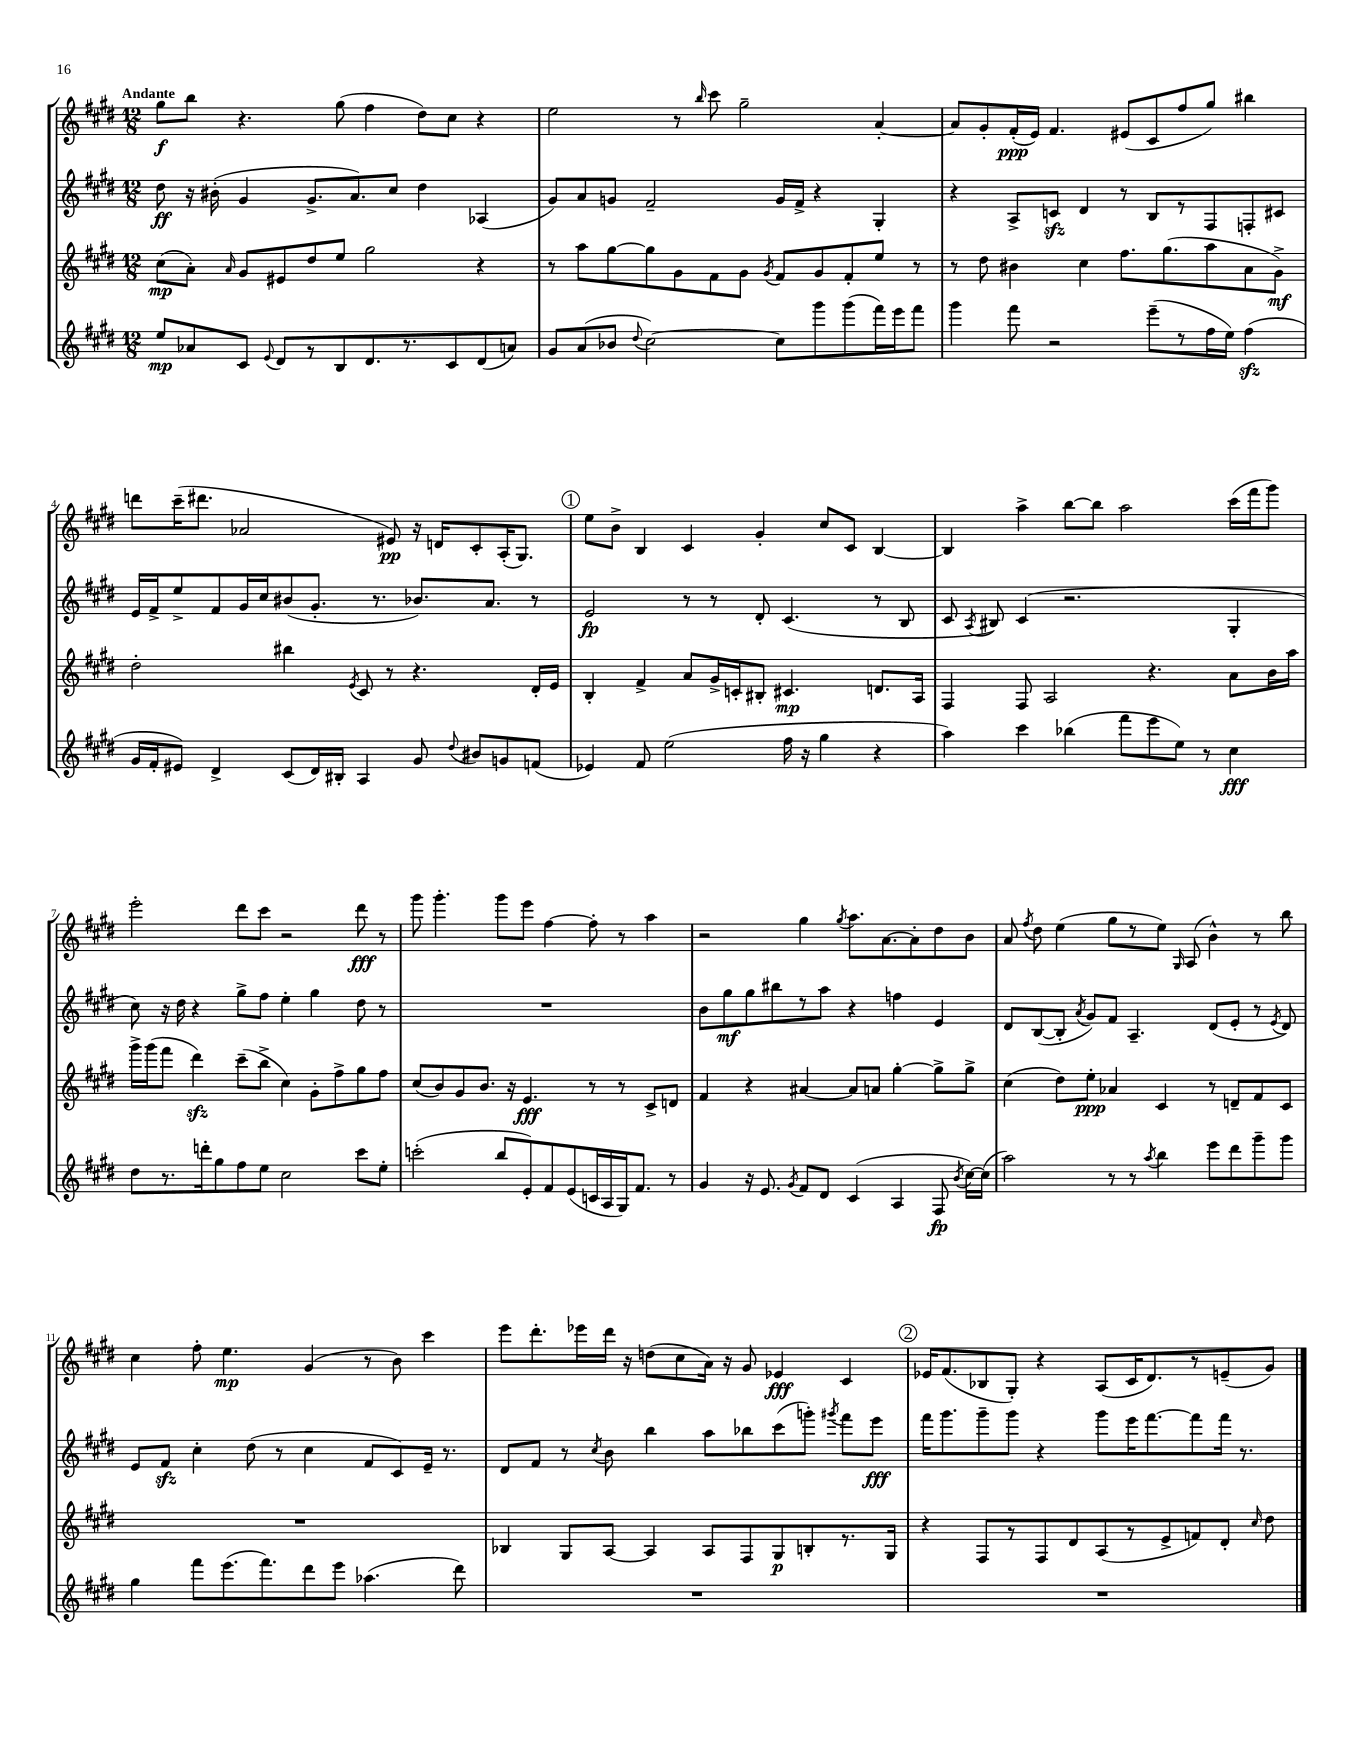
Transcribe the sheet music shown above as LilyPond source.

<<
\new StaffGroup <<
\new Staff = "s0" {
    \clef treble \key e \major \numericTimeSignature \time 12/8 \tempo "Andante"
    \autoBeamOff gis''8[\f b''8] r4. gis''8( fis''4 dis''8[) cis''8] r4 |
    e''2 r8 \grace { b''16 } cis'''8 gis''2-- a'4~-. |
    a'8[ gis'8-. fis'16-.\ppp( e'16]) fis'4. eis'8[( cis'8 fis''8 gis''8]) bis''4 |
    d'''8[ cis'''16--( dis'''8.] aes'2 eis'8\pp) r16 d'16[ cis'8-. a16-.( gis8.]) |
    \mark \markup { \circle "1" } e''8[ b'8]-> b4 cis'4 gis'4-. cis''8[ cis'8] b4~ |
    b4 a''4-> b''8[~ b''8] a''2 cis'''16[( fis'''16 gis'''8]) |
    e'''2-. dis'''8[ cis'''8] r2 dis'''8\fff r8 |
    gis'''8 gis'''4.-. gis'''8[ e'''8] fis''4~ fis''8-. r8 a''4 |
    r2 gis''4 \acciaccatura { gis''8 } a''8.[ a'8.~ a'8-. dis''8 b'8] |
    a'8 \acciaccatura { fis''8 } dis''8 e''4( gis''8[ r8 e''8]) \grace { gis16 } a8( b'4-^) r8 b''8 |
    cis''4 fis''8-. e''4.\mp gis'4( r8 b'8) cis'''4 |
    e'''8[ dis'''8.-. ees'''16 dis'''16] r16 d''8[( cis''8 a'16]) r16 gis'8 ees'4\fff cis'4 |
    \mark \markup { \circle "2" } ees'16[ fis'8.( bes8 gis8]-.) r4 a8[( cis'16 dis'8.) r8 e'8--( gis'8]) \bar "|." |
}
\new Staff = "s1" {
    \clef treble \key e \major \numericTimeSignature \time 12/8
    \autoBeamOff dis''8\ff r16 bis'16-.( gis'4 gis'8.[-> a'8.) cis''8] dis''4 aes4( |
    gis'8[) a'8 g'8] fis'2-- g'16[ fis'16]-> r4 gis4-. |
    r4 a8[-> c'8]\sfz dis'4 r8 b8[ r8 fis8 f8-. cis'8] |
    e'16[ fis'16-> e''8-> fis'8 gis'16 cis''16 bis'8( gis'8.]-. r8. bes'8.[) a'8.] r8 |
    \mark \markup { \circle "1" } e'2\fp r8 r8 dis'8-. cis'4.( r8 b8 |
    cis'8 \acciaccatura { a8 } bis8) cis'4( r2. gis4-. |
    cis''8) r16 dis''16 r4 gis''8[-> fis''8] e''4-. gis''4 dis''8 r8 |
    R1. |
    b'8[ gis''8\mf gis''8 bis''8 r8 a''8] r4 f''4 e'4 |
    dis'8[ b8~( b8]-. \acciaccatura { a'8 } gis'8[) fis'8] a4.-- dis'8[( e'8]-. r8 \acciaccatura { e'8 } dis'8) |
    e'8[ fis'8]\sfz cis''4-. dis''8( r8 cis''4 fis'8[ cis'8) e'16]-- r8. |
    dis'8[ fis'8] r8 \acciaccatura { cis''8 } b'8 b''4 a''8[ bes''8 cis'''8( g'''8]-.) \acciaccatura { gis'''8 } fis'''8[ e'''8]\fff |
    \mark \markup { \circle "2" } fis'''16[ gis'''8. gis'''8-- gis'''8] r4 gis'''8[ e'''16 fis'''8.~ fis'''8 fis'''16] r8. \bar "|." |
}
\new Staff = "s2" {
    \clef treble \key e \major \numericTimeSignature \time 12/8
    \autoBeamOff cis''8[\mp( a'8]-.) \grace { a'16 } gis'8[ eis'8 dis''8 e''8] gis''2 r4 |
    r8 a''8[ gis''8~ gis''8 gis'8 fis'8 gis'8] \acciaccatura { gis'8 } fis'8[ gis'8 fis'8-. e''8] r8 |
    r8 dis''8 bis'4 cis''4 fis''8.[ gis''8.( a''8 a'8 gis'8]->\mf) |
    dis''2-. bis''4 \acciaccatura { e'8 } cis'8 r8 r4. dis'16[-. e'16] |
    \mark \markup { \circle "1" } b4-. fis'4-> a'8[ gis'16-> c'16-. bis8]-. cis'4.\mp d'8.[ a16] |
    fis4 fis8 a2 r4. a'8[ b'16 a''16] |
    gis'''16[-> gis'''16( fis'''8] dis'''4\sfz) cis'''8[--( b''8]-> cis''4) gis'8[-. fis''8-> gis''8 fis''8] |
    cis''8[( b'8) gis'8 b'8.] r16 e'4.\fff r8 r8 cis'8[-> d'8] |
    fis'4 r4 ais'4~ ais'8[ a'8] gis''4~-. gis''8[-> gis''8]-> |
    cis''4( dis''8[) e''8]-.\ppp aes'4 cis'4 r8 d'8[-- fis'8 cis'8] |
    R1. |
    bes4 gis8[ a8]~ a4 a8[ fis8 gis8\p b8-. r8. gis16] |
    \mark \markup { \circle "2" } r4 fis8[ r8 fis8 dis'8 a8( r8 e'8-> f'8) dis'8]-. \grace { cis''16 } dis''8 \bar "|." |
}
\new Staff = "s3" {
    \clef treble \key e \major \numericTimeSignature \time 12/8
    \autoBeamOff e''8[\mp aes'8 cis'8] \appoggiatura { e'8 } dis'8[ r8 b8 dis'8. r8. cis'8 dis'8( a'8]) |
    gis'8[ a'8( bes'8] \appoggiatura { dis''8 } cis''2~) cis''8[ gis'''8 gis'''8( fis'''16) e'''16 fis'''8] |
    gis'''4 fis'''8 r2 e'''8[--( r8 fis''16 e''16]) fis''4\sfz( |
    gis'16[ fis'16-. eis'8]) dis'4-> cis'8[( dis'16) bis16]-. a4 gis'8 \appoggiatura { dis''8 } bis'8[ g'8 f'8]( |
    \mark \markup { \circle "1" } ees'4) fis'8 e''2( fis''16 r16 gis''4 r4 |
    a''4) cis'''4 bes''4( fis'''8[ e'''8 e''8]) r8 cis''4\fff |
    dis''8[ r8. d'''16-. gis''8 fis''8 e''8] cis''2 cis'''8[ e''8]-. |
    c'''2-.( b''8[ e'8-.) fis'8 e'8( c'16 a16 gis16) fis'8.] r8 |
    gis'4 r16 e'8. \acciaccatura { gis'8 } fis'8[ dis'8] cis'4( a4 fis8\fp \acciaccatura { b'8 } cis''16[~) cis''16]( |
    a''2) r8 r8 \acciaccatura { a''8 } b''4 e'''8[ dis'''8 gis'''8-- gis'''8] |
    gis''4 fis'''8[ e'''8.( fis'''8.) dis'''8 e'''8] aes''4.( dis'''8) |
    R1. |
    \mark \markup { \circle "2" } R1. \bar "|." |
}
>>
>>
